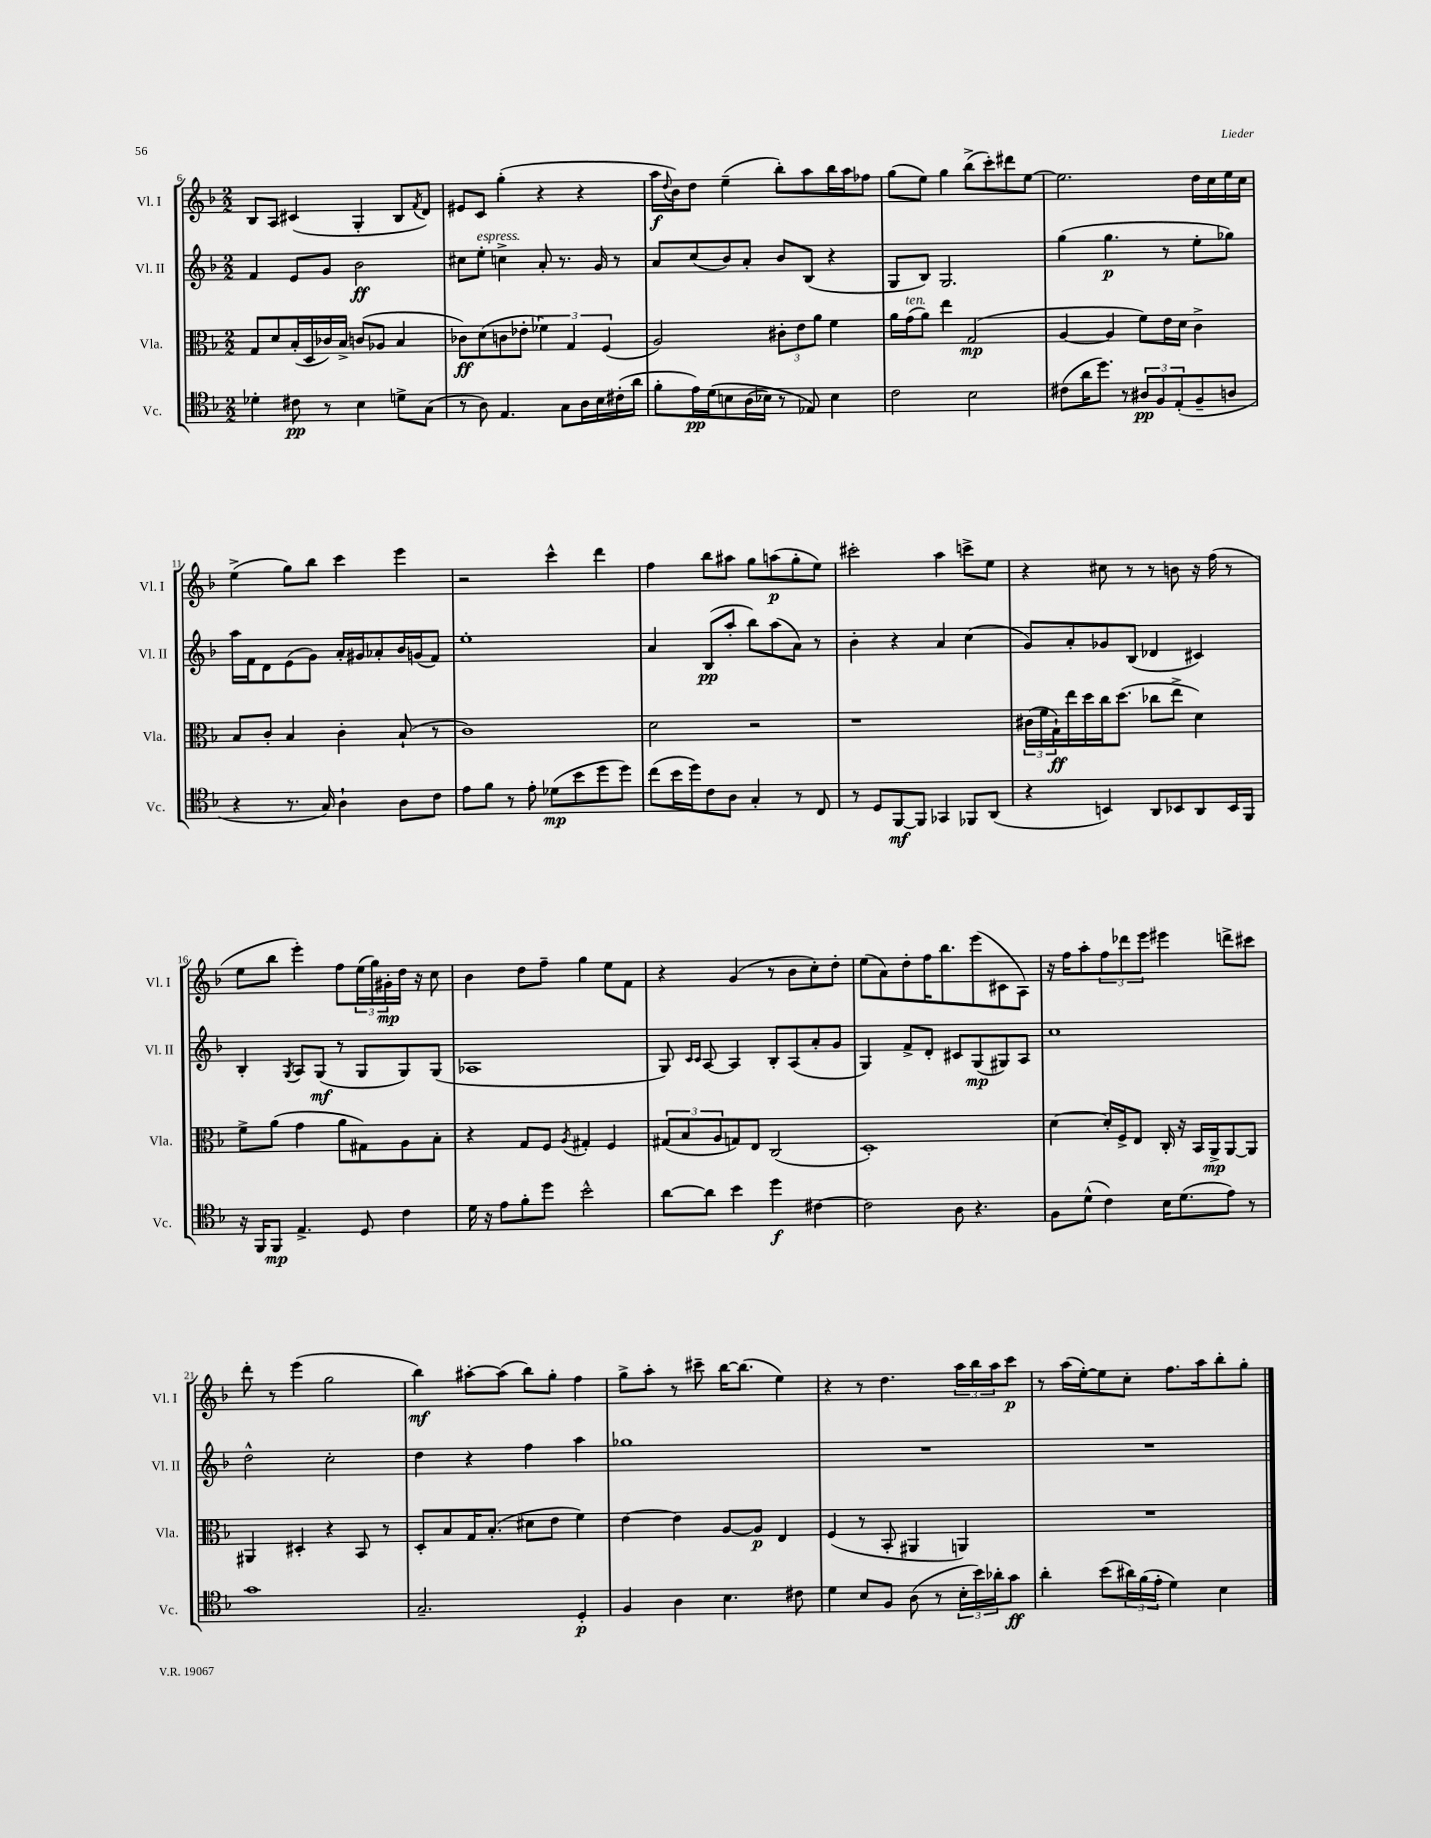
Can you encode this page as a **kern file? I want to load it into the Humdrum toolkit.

**kern	**dynam	**kern	**dynam	**kern	**dynam	**kern	**dynam
*part4	*part4	*part3	*part3	*part2	*part2	*part1	*part1
*staff4	*staff4	*staff3	*staff3	*staff2	*staff2	*staff1	*staff1
*I"Vc.	*	*I"Vla.	*	*I"Vl. II	*	*I"Vl. I	*
*I'Vc.	*	*I'Vla.	*	*I'Vl. II	*	*I'Vl. I	*
*clefC4	*	*clefC3	*	*clefG2	*	*clefG2	*
*k[b-]	*	*k[b-]	*	*k[b-]	*	*k[b-]	*
*M2/2	*	*M2/2	*	*M2/2	*	*M2/2	*
=6	=6	=6	=6	=6	=6	=6	=6
4d-X'\	.	8G/L	.	4f/	.	8B-/L	.
.	.	8d/	.	.	.	8A/J	.
8c#X\	pp	(16B-'/L	.	8e/L	.	(4c#X/	.
.	.	16D/	.	.	.	.	.
8r	.	16c-X/)	.	8g/J	.	.	.
.	.	16B-^/JJ	.	.	.	.	.
4B-\	.	(8cn/L	.	2b-\	ff	4G'/	.
.	.	8A-X/J	.	.	.	.	.
8dn^\L	.	4B-/	.	.	.	8B-/L	.
.	.	.	.	.	.	8qf/	.
(8G\J	.	.	.	.	.	8d/J)	.
=7	=7	=7	=7	=7	=7	=7	=7
8r	.	8c-X\L)	ff	8cc#X\L	.	8e#X/L	.
!	!	!	!	!LO:TX:a:i:t=espress.	!	!	!
8A\)	.	(8d\	.	8ee'\J	.	8c/J	.
4.E/	.	8cn\	.	4ccn^\	.	(4gg'\	.
.	.	8e-X'\J	.	.	.	.	.
.	.	6f-X\)	.	8a'/	.	4r	.
8G\L	.	.	.	8.r	.	.	.
.	.	6G/	.	.	.	.	.
16A\L	.	.	.	.	.	4r	.
16B-\	.	.	.	16g/	.	.	.
.	.	(6F/	.	.	.	.	.
(16c#X'\	.	.	.	8r	.	.	.
16a\JJ	.	.	.	.	.	.	.
=8	=8	=8	=8	=8	=8	=8	=8
8f'\L	.	2A/)	.	8a/L	.	16aa\LL	f
.	.	.	.	.	.	8qqdd/	.
.	.	.	.	.	.	16b-\J)	.
16e\L)	pp	.	.	(8cc/	.	8dd\J	.
(16d\J	.	.	.	.	.	.	.
8Bn\	.	.	.	8b-/)	.	(4ee~\	.
(16A\L	.	.	.	8a'/J	.	.	.
16B-X\JJ)	.	.	.	.	.	.	.
8r	.	12c#X'\L	.	8b-/L	.	8bb-'\L)	.
.	.	12e\	.	.	.	.	.
8E-X/)	.	.	.	(8B-/J	.	8aa\	.
.	.	12a\J	.	.	.	.	.
4B-\	.	4f\	.	4r	.	16bb-\L	.
.	.	.	.	.	.	16aa\J	.
.	.	.	.	.	.	8ff-X\J	.
=9	=9	=9	=9	=9	=9	=9	=9
2c\	.	16a\LL	.	8G/L	.	(8gg\L	.
!	!	!LO:TX:a:i:t=ten.	!	!	!	!	!
.	.	(16g\J	.	.	.	.	.
.	.	8a\J)	.	8B-/J)	.	8ee\J)	.
.	.	4ee\	.	2.G/	.	4gg\	.
2B-\	.	(2G/	mp	.	.	(8bb-^\L	.
.	.	.	.	.	.	8ccc'\)	.
.	.	.	.	.	.	8ddd#X\	.
.	.	.	.	.	.	[8ee\J	.
=10	=10	=10	=10	=10	=10	=10	=10
(8c#X\L	.	[4A/	.	(4gg\	.	2.ee\]	.
16a\K	.	.	.	.	.	.	.
8.dd\J)	.	.	.	.	.	.	.
.	.	4A/]	.	4.gg\	p	.	.
8r	.	.	.	.	.	.	.
12A#X/L	pp	8f\L)	.	.	.	.	.
12F/	.	.	.	.	.	.	.
.	.	16e\L	.	8r	.	.	.
(12E'/	.	.	.	.	.	.	.
.	.	16d\JJ	.	.	.	.	.
8F~/	.	4c^\	.	8ee'\L	.	16dd\LL	.
.	.	.	.	.	.	16cc\	.
8An/J	.	.	.	8gg-X\J)	.	16ee\	.
.	.	.	.	.	.	16cc\JJ	.
!!LO:LB:g=z
=11	=11	=11	=11	=11	=11	=11	=11
4r	.	8B-/L	.	16aa\LL	.	(4ee^\	.
.	.	.	.	16f\J	.	.	.
.	.	8c'/J	.	8d\	.	.	.
8.r	.	4B-/	.	(8e\	.	8gg\L)	.
.	.	.	.	8g\J)	.	8bb-\J	.
16G/)	.	.	.	.	.	.	.
4A`\	.	4c'\	.	16a'/LL	.	4ccc\	.
.	.	.	.	16g#X/J	.	.	.
.	.	.	.	8a-X'/	.	.	.
8A\L	.	(8B-`/	.	16b-/L	.	4eee\	.
.	.	.	.	(16gn/J	.	.	.
8c\J	.	8r	.	8f/J)	.	.	.
=12	=12	=12	=12	=12	=12	=12	=12
8e\L	.	1c)	.	1ee'	.	2r	.
8f\J	.	.	.	.	.	.	.
8r	.	.	.	.	.	.	.
8e'\	.	.	.	.	.	.	.
(8d-X\L	mp	.	.	.	.	4ccc^^\	.
8b-\	.	.	.	.	.	.	.
8dd\	.	.	.	.	.	4ddd\	.
8dd\J)	.	.	.	.	.	.	.
=13	=13	=13	=13	=13	=13	=13	=13
(8cc\L	.	2d\	.	4a/	.	4ff\	.
16b-\L	.	.	.	.	.	.	.
16dd\J)	.	.	.	.	.	.	.
8c\	.	.	.	(8B-/L	pp	8bb-\L	.
8A\J	.	.	.	8aa'/J	.	8aa#X\J	.
4G'/	.	2r	.	8bb-\L)	.	8gg\L	.
.	.	.	.	(8aa\	.	(8aan\	p
8r	.	.	.	8a\J)	.	8gg'\	.
8C/	.	.	.	8r	.	8ee\J)	.
=14	=14	=14	=14	=14	=14	=14	=14
8r	.	1r	.	4b-'\	.	2ccc#X'\	.
8D/L	.	.	.	.	.	.	.
[8FF/	mf	.	.	4r	.	.	.
8FF/J]	.	.	.	.	.	.	.
4GG-X/	.	.	.	4a/	.	4aa\	.
8FF-X/L	.	.	.	(4cc\	.	8cccn^\L	.
(8AA/J	.	.	.	.	.	8ee\J	.
=15	=15	=15	=15	=15	=15	=15	=15
4r	.	(24c#X\LL	.	8g/L)	.	4r	.
.	.	24f\	.	.	.	.	.
.	.	24G`\)	ff	.	.	.	.
.	.	16ee\	.	8a'/	.	.	.
.	.	16dd\	.	.	.	.	.
4BBn/)	.	16cc\J	.	8g-X/	.	8cc#X\	.
.	.	(8.dd\J	.	.	.	.	.
.	.	.	.	(8B-/J	.	8r	.
8AA/L	.	8cc-X\L	.	4d-X/	.	8r	.
8BB-X/	.	8ee^\J	.	.	.	8bn\	.
8AA/	.	4d\)	.	4c#X/)	.	16r	.
.	.	.	.	.	.	(16ff\	.
16BB-/L	.	.	.	.	.	8r	.
16FF/JJ	.	.	.	.	.	.	.
!!LO:LB:g=z
=16	=16	=16	=16	=16	=16	=16	=16
16r	.	8f^\L	.	4B-'/	.	8ee\L	.
16FF/KL	.	.	.	.	.	.	.
8FF/J	mp	(8a\J	.	.	.	8bb-\J	.
.	.	.	.	8qG/	.	.	.
4.E^/	.	4g\	.	8A/L	.	4eee'\)	.
.	.	.	.	(8G/J	mf	.	.
.	.	8a\L	.	8r	.	8ff\L	.
8D/	.	8G#X\)	.	8G/L	.	(24ee\L	.
.	.	.	.	.	.	24gg\)	.
.	.	.	.	.	.	24g#X'\	mp
4c\	.	8A\	.	8G/)	.	16dd\JJ	.
.	.	.	.	.	.	16r	.
.	.	8B-'\J	.	(8G/J	.	8cc\	.
=17	=17	=17	=17	=17	=17	=17	=17
16d\	.	4r	.	1A-X	.	4b-\	.
16r	.	.	.	.	.	.	.
8e\L	.	.	.	.	.	.	.
8f'\	.	8G/L	.	.	.	8dd\L	.
8dd\J	.	8F/J	.	.	.	8ff~\J	.
.	.	8qA/	.	.	.	.	.
2b-^^\	.	4G#X'/	.	.	.	4gg\	.
.	.	4F/	.	.	.	8ee\L	.
.	.	.	.	.	.	8f\J	.
=18	=18	=18	=18	=18	=18	=18	=18
[8a\L	.	(12G#X/L	.	8G/)	.	4r	.
.	.	12B-/	.	.	.	.	.
.	.	.	.	16qqc/LL	.	.	.
.	.	.	.	16qqc/JJ	.	.	.
8a\J]	.	.	.	[8A/	.	.	.
.	.	12A/	.	.	.	.	.
4b-\	.	8Gn/)	.	4A/]	.	(4g/	.
.	.	8E/J	.	.	.	.	.
4dd\	f	(2C/	.	8B-'/L	.	8r	.
.	.	.	.	(8A/	.	8b-\L	.
[4c#X\	.	.	.	8a'/	.	8cc'\)	.
.	.	.	.	8g/J	.	8dd'\J	.
=19	=19	=19	=19	=19	=19	=19	=19
2c#\]	.	1D')	.	4G/)	.	(8ee\L	.
.	.	.	.	.	.	8a\)	.
.	.	.	.	8f^/L	.	8dd'\	.
.	.	.	.	8d'/J	.	16ff\K	.
.	.	.	.	.	.	8.bb-\	.
8A\	.	.	.	8c#X/L	.	.	.
4.r	.	.	.	(8G/	mp	(8eee\	.
.	.	.	.	8G#X/)	.	8c#X\	.
.	.	.	.	8A/J	.	8A\J)	.
=20	=20	=20	=20	=20	=20	=20	=20
8F\L	.	[4d\	.	1cc	.	16r	.
.	.	.	.	.	.	16ff\KL	.
(8d^^\J	.	.	.	.	.	8aa'\	.
4c\)	.	16d'/LL]	.	.	.	12ff\	.
.	.	16F^/J	.	.	.	.	.
.	.	.	.	.	.	12ddd-X\	.
.	.	8E/J	.	.	.	.	.
.	.	.	.	.	.	12eee\J	.
16B-\KL	.	16C'/	.	.	.	4eee#X\	.
(8.d\	.	16r	.	.	.	.	.
.	.	16BB-/LL	.	.	.	.	.
.	.	16AA^/J	mp	.	.	.	.
8e\J)	.	[8AA/	.	.	.	8dddn^\L	.
8r	.	8AA/J]	.	.	.	8ccc#X\J	.
!!LO:LB:g=z
=21	=21	=21	=21	=21	=21	=21	=21
1g	.	4AA#X/	.	2dd^^\	.	8ddd'\	.
.	.	.	.	.	.	8r	.
.	.	4D#X'/	.	.	.	(4eee\	.
.	.	4r	.	2cc'\	.	2gg\	.
.	.	8BB-/	.	.	.	.	.
.	.	8r	.	.	.	.	.
=22	=22	=22	=22	=22	=22	=22	=22
2.G~/	.	8D'/L	.	4dd\	.	4bb-\)	mf
.	.	8B-/	.	.	.	.	.
.	.	16G/K	.	4r	.	[8aa#X'\L	.
.	.	(8.B-'/J	.	.	.	.	.
.	.	.	.	.	.	(8aa#\J]	.
.	.	8d#X\L	.	4ff\	.	8bb-\L)	.
.	.	8e\J	.	.	.	8gg'\J	.
4D'/	p	4f\)	.	4aa\	.	4ff\	.
=23	=23	=23	=23	=23	=23	=23	=23
4F/	.	[4e\	.	1gg-X	.	8gg^\L	.
.	.	.	.	.	.	8aa'\J	.
4A\	.	4e\]	.	.	.	8r	.
.	.	.	.	.	.	8ccc#X~\	.
4.B-\	.	[8A/L	.	.	.	[16bb-\KL	.
.	.	.	.	.	.	(8.bb-\J]	.
.	.	8A/J]	p	.	.	.	.
.	.	4E/	.	.	.	4ee\)	.
8c#X\	.	.	.	.	.	.	.
=24	=24	=24	=24	=24	=24	=24	=24
4d\	.	(4F/	.	1r	.	4r	.
8B-/L	.	8r	.	.	.	8r	.
8F/J	.	8BB-'/	.	.	.	4.dd\	.
(8A\	.	4AA#X/	.	.	.	.	.
8r	.	.	.	.	.	.	.
24B-'\LL	.	4AAn/)	.	.	.	24aa\LL	.
24b-\)	.	.	.	.	.	24bb-\	.
24a-X'\J	.	.	.	.	.	24aa\J	.
8g\J	ff	.	.	.	.	8ccc\J	p
=25	=25	=25	=25	=25	=25	=25	=25
4a'\	.	1r	.	1r	.	8r	.
.	.	.	.	.	.	(16aa\LL	.
.	.	.	.	.	.	[16ee'\J)	.
(8b-\L	.	.	.	.	.	8ee\]	.
24a#X\L)	.	.	.	.	.	8cc'\J	.
(24f\	.	.	.	.	.	.	.
24e'\JJ	.	.	.	.	.	.	.
4d\)	.	.	.	.	.	8.ff\L	.
.	.	.	.	.	.	16aa\k	.
4B-\	.	.	.	.	.	8bb-'\	.
.	.	.	.	.	.	8gg'\J	.
==	==	==	==	==	==	==	==
*-	*-	*-	*-	*-	*-	*-	*-
